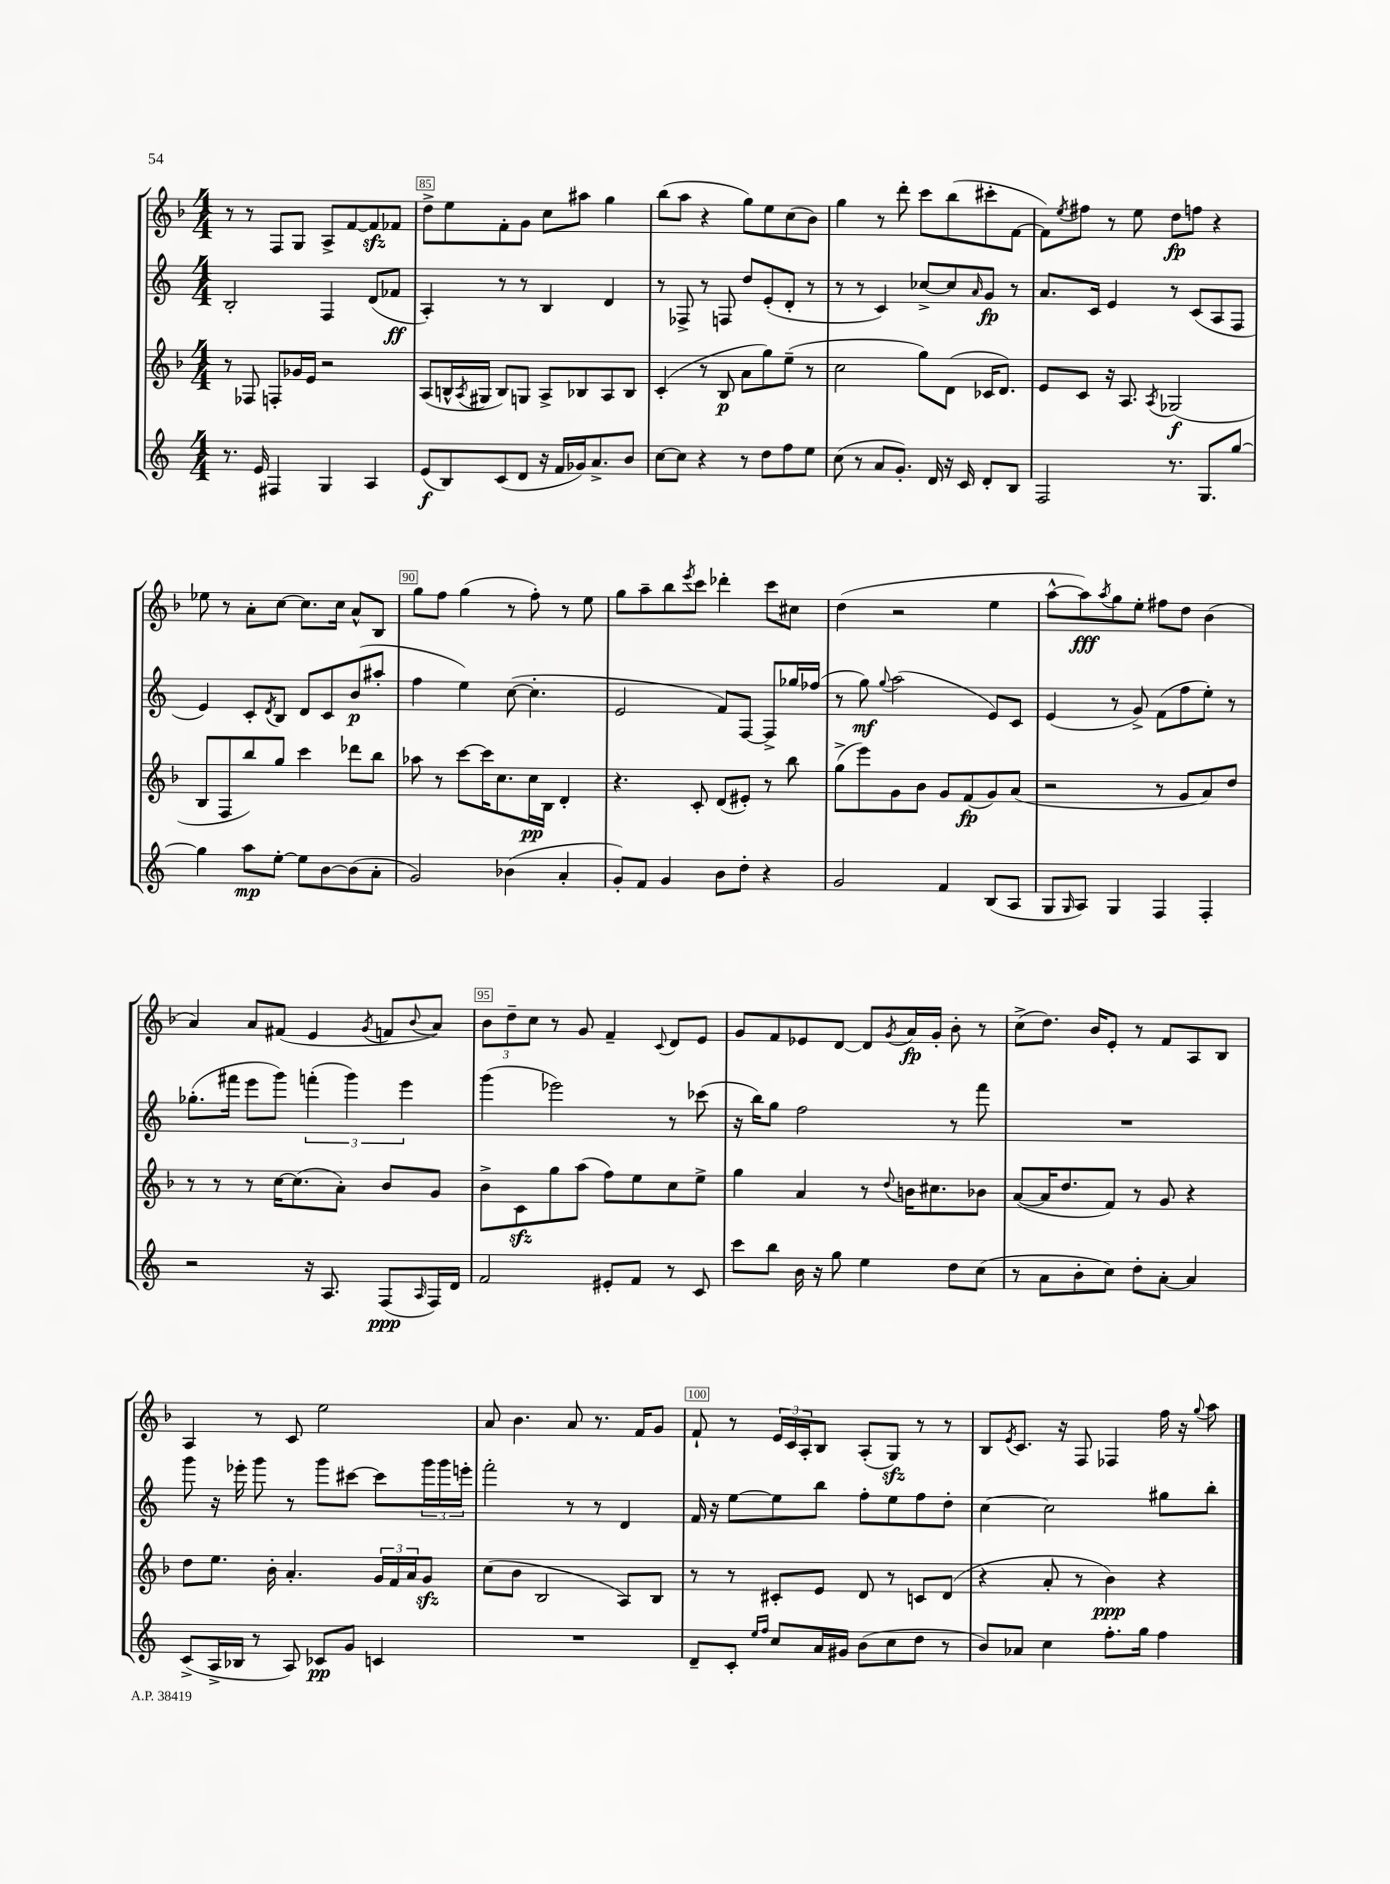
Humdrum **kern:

**kern	**kern	**kern	**kern
*staff4	*staff3	*staff2	*staff1
*clefG2	*clefG2	*clefG2	*clefG2
*k[]	*k[b-]	*k[]	*k[b-]
*M4/4	*M4/4	*M4/4	*M4/4
8.r	8r	2B'/	8r
.	8F-/	.	8r
16e/	.	.	.
4F#/	8F'/L	.	8F/L
.	16g-/L	.	8G/J
.	16e/JJ	.	.
4G/	2r	4F/	8A^/L
.	.	.	[8f/
4A/	.	(8d/L	8f/]
.	.	8f-/J	8f-/J
=	=	=	=
(8e/L	(8A/L	4A'/)	8dd^\L
8B/)	16B^^/L	.	8ee\
.	8qA/	.	.
.	16G#/JJ	.	.
(8c/	8B/L)	8r	8f'\
8d/J	8G/J	8r	8g\J
16r	8A^/L	4B/	8cc\L
16f/LL	.	.	.
16g-/J)	8B-/	.	8aa#\J
8.a^/	.	.	.
.	8A/	4d/	4gg\
8b/J	8B-/J	.	.
=	=	=	=
[8cc\L	(4c'/	8r	(8bb-\L
8cc\]J	.	8F-^/	8aa\J
4r	8r	8r	4r
.	8B-/	8F/	.
8r	8a\L	8dd/L	8gg\L)
8dd\L	8gg\)	(8e'/	8ee\
8ff\	(8ee~\J	8d'/J	(8cc\
8ee\J	8r	8r	8b-\J)
=	=	=	=
(8cc\	2cc\	8r	4gg\
8r	.	8r	.
8a/L	.	4c/)	8r
8.g'/J)	.	.	8ddd'\
.	8gg\L)	[8cc-^/L	8ccc\L
16d/	.	.	.
16r	(8d\J	8cc-/]	(8bb-\
16c/	.	.	.
.	.	16qqa/	.
8d'/L	16c-/LK	8g/J	8ccc#'\
.	8.d/J)	.	.
8B/J	.	8r	[8f\J
=	=	=	=
2F/	8e/L	8.a/L	8f\]L)
.	.	.	8qee/
.	8c/J	.	8ff#\J
.	.	16c/Jk	.
.	16r	4e/	8r
.	8.A/	.	.
.	.	.	8ee\
.	8qA/	.	.
8.r	(2G-/	8r	8dd\L
.	.	(8c/L	8ff\J
8.G/L	.	.	.
.	.	8A/	4r
[8gg/J	.	8F/J	.
=	=	=	=
4gg\]	8B-/L	4e/)	8ee-\
.	8F/	.	8r
8aa\L	8bb-/)	8c'/L	8a'\L
.	.	8qd/	.
[8ee'\J	8gg/J	8B/J	[8cc\J
8ee\]L	4ccc\	8d/L	8.cc\]L
[8b\	.	8c/	.
.	.	.	16cc\Jk
(8b\]	8ddd-\L	(8b/	8a^^/L
8a'\J	8bb-\J	8aa#'/J	8B-/J
=	=	=	=
2g/)	8aa-\	4ff\	8gg\L
.	8r	.	8ff\J
.	[8ccc\L	4ee\)	(4gg\
.	16ccc\]K	.	.
.	8.cc\	.	.
(4b-\	.	([8cc\	8r
.	16cc\L	4.cc'\]	8ff'\)
.	16B-\JJ	.	.
4a'/	4d'/	.	8r
.	.	.	8ee\
=	=	=	=
8g'/L)	4.r	2e/	8gg\L
8f/J	.	.	8aa~\
4g/	.	.	8bb-\
.	.	.	8qeee/
.	8c'/	.	8ccc\J
8b\L	(8d/L	8f/L)	4ddd-'\
8dd'\J	8e#'/J)	[8F/J	.
4r	8r	8F^/]L	8ccc\L
.	8bb-\	16gg-/L	8cc#\J
.	.	(16ff-/JJ	.
=	=	=	=
2g/	(8gg^\L	8r	(4dd\
.	8eee\)	8gg\)	.
.	.	8qqgg/	.
.	8g\	(2aa\	2r
.	8b-\J	.	.
4f/	8g/L	.	.
.	(8f/	.	.
(8B/L	8g/)	8e/L)	4ee\
8A/J	(8a/J	8c/J	.
=	=	=	=
8G/L	2r	(4e/	[8aa^^\L
16qqG/	.	.	.
8A/J)	.	.	8aa\])
.	.	.	8qaa/
4G/	.	8r	8gg\
.	.	8g^/)	8ee'\J
4F/	8r	(8f\L	8ff#\L
.	8g/L	8ff\	8dd\J
4F'/	8a/)	8ee'\J)	(4b-\
.	8dd/J	8r	.
=	=	=	=
2r	8r	(8.gg-'\L	4a/)
.	8r	.	.
.	.	16fff#\Jk	.
.	8r	8eee\L	8a/L
.	[16cc\LK	8ggg\J)	(8f#/J
.	(8.cc\]	.	.
16r	.	(6fff'\	4e/
8.A/	.	.	.
.	8a'\J)	.	.
.	.	6ggg\)	.
.	.	.	8qg/
(8F/L	8b-/L	.	8f/L
.	.	6eee\	.
16qqA/	.	.	8qqb-/
16F/L)	8g/J	.	8a/J)
16d/JJ	.	.	.
=	=	=	=
2f/	8b-^\L	(4ggg\	12b-\L
.	.	.	12dd~\
.	8c\	.	.
.	.	.	12cc\J
.	8gg\	2eee-\)	8r
.	(8aa\J	.	8g/
8e#'/L	8ff\L)	.	4f~/
8f/J	8ee\	.	.
.	.	.	8qqc/
8r	8cc\	8r	8d/L
8c/	8ee^\J	(8ccc-\	8e/J
=	=	=	=
8ccc\L	4gg\	16r	8g/L
.	.	16bb\LK)	.
8bb\J	.	8gg\J	8f/
16b\	4a/	2ff\	8e-/
16r	.	.	.
8gg\	.	.	[8d/J
4ee\	8r	.	8d/]L
.	8qqdd/	.	8qg/
.	16b\LK	.	16a/L
.	8.cc#\	.	16g'/JJ
8dd\L	.	8r	8b-'\
(8cc\J	8b-\J	8fff\	8r
=	=	=	=
8r	([8a/L	1r	(8cc^\L
8a\L	16a/]K	.	8.dd\J)
.	8.dd/	.	.
8b'\	.	.	.
.	.	.	16b-/LK
8cc\J)	8f/J)	.	8e'/J
8dd'\L	8r	.	8r
[8a'\J	8g/	.	8f/L
4a/]	4r	.	8A/
.	.	.	8B-/J
=	=	=	=
(8c^/L	8dd\L	8ggg\	4A/
16A^/L	8.ee\J	16r	.
16B-/JJ	.	16eee-'\	.
8r	.	8ggg\	8r
.	16b-'\	.	.
8A/)	4.a'/	8r	8c/
8c-/L	.	8ggg\L	2ee\
8g/J	.	[8ccc#\J	.
4c/	24g/LL	8ccc#\]L	.
.	24f/	.	.
.	24a/J	.	.
.	8g/J	24ggg\L	.
.	.	24ggg\	.
.	.	24eee'\JJ	.
=	=	=	=
1r	(8cc\L	2fff'\	8a/
.	8b-\J	.	4.b-\
.	2B-/	.	.
.	.	8r	8a/
.	.	8r	8.r
.	8A/L)	4d/	.
.	.	.	16f/LK
.	8B-/J	.	8g/J
=	=	=	=
8d~/L	8r	16f/	8f`/
.	.	16r	.
8c'/J	8r	[8ee\L	8r
16qqee/LL	.	.	.
16qqff/JJ	.	.	.
8cc/L	8c#'/L	8ee\]	24e/LL
.	.	.	24c/
.	.	.	24A'/J
16a/L	8e/J	8bb\J	8B-/J
16g#/JJ	.	.	.
(8b\L	8d/	8ff'\L	(8A'/L
8cc\	8r	8ee\	8G/J)
8dd\J	8c/L	8ff\	8r
8r	(8d/J	8dd'\J	8r
=	=	=	=
8b/L)	4r	[4cc\	8B-/L
.	.	.	8qe/
8a-/J	.	.	8.c/J
4cc\	8a'/	2cc\]	.
.	.	.	16r
.	8r	.	8F/
8.ff'\L	4b-\)	.	4F-/
16gg\Jk	.	.	.
4ff\	4r	8gg#\L	16ff\
.	.	.	16r
.	.	.	8qqgg/
.	.	8bb'\J	8aa\
==	==	==	==
*-	*-	*-	*-
